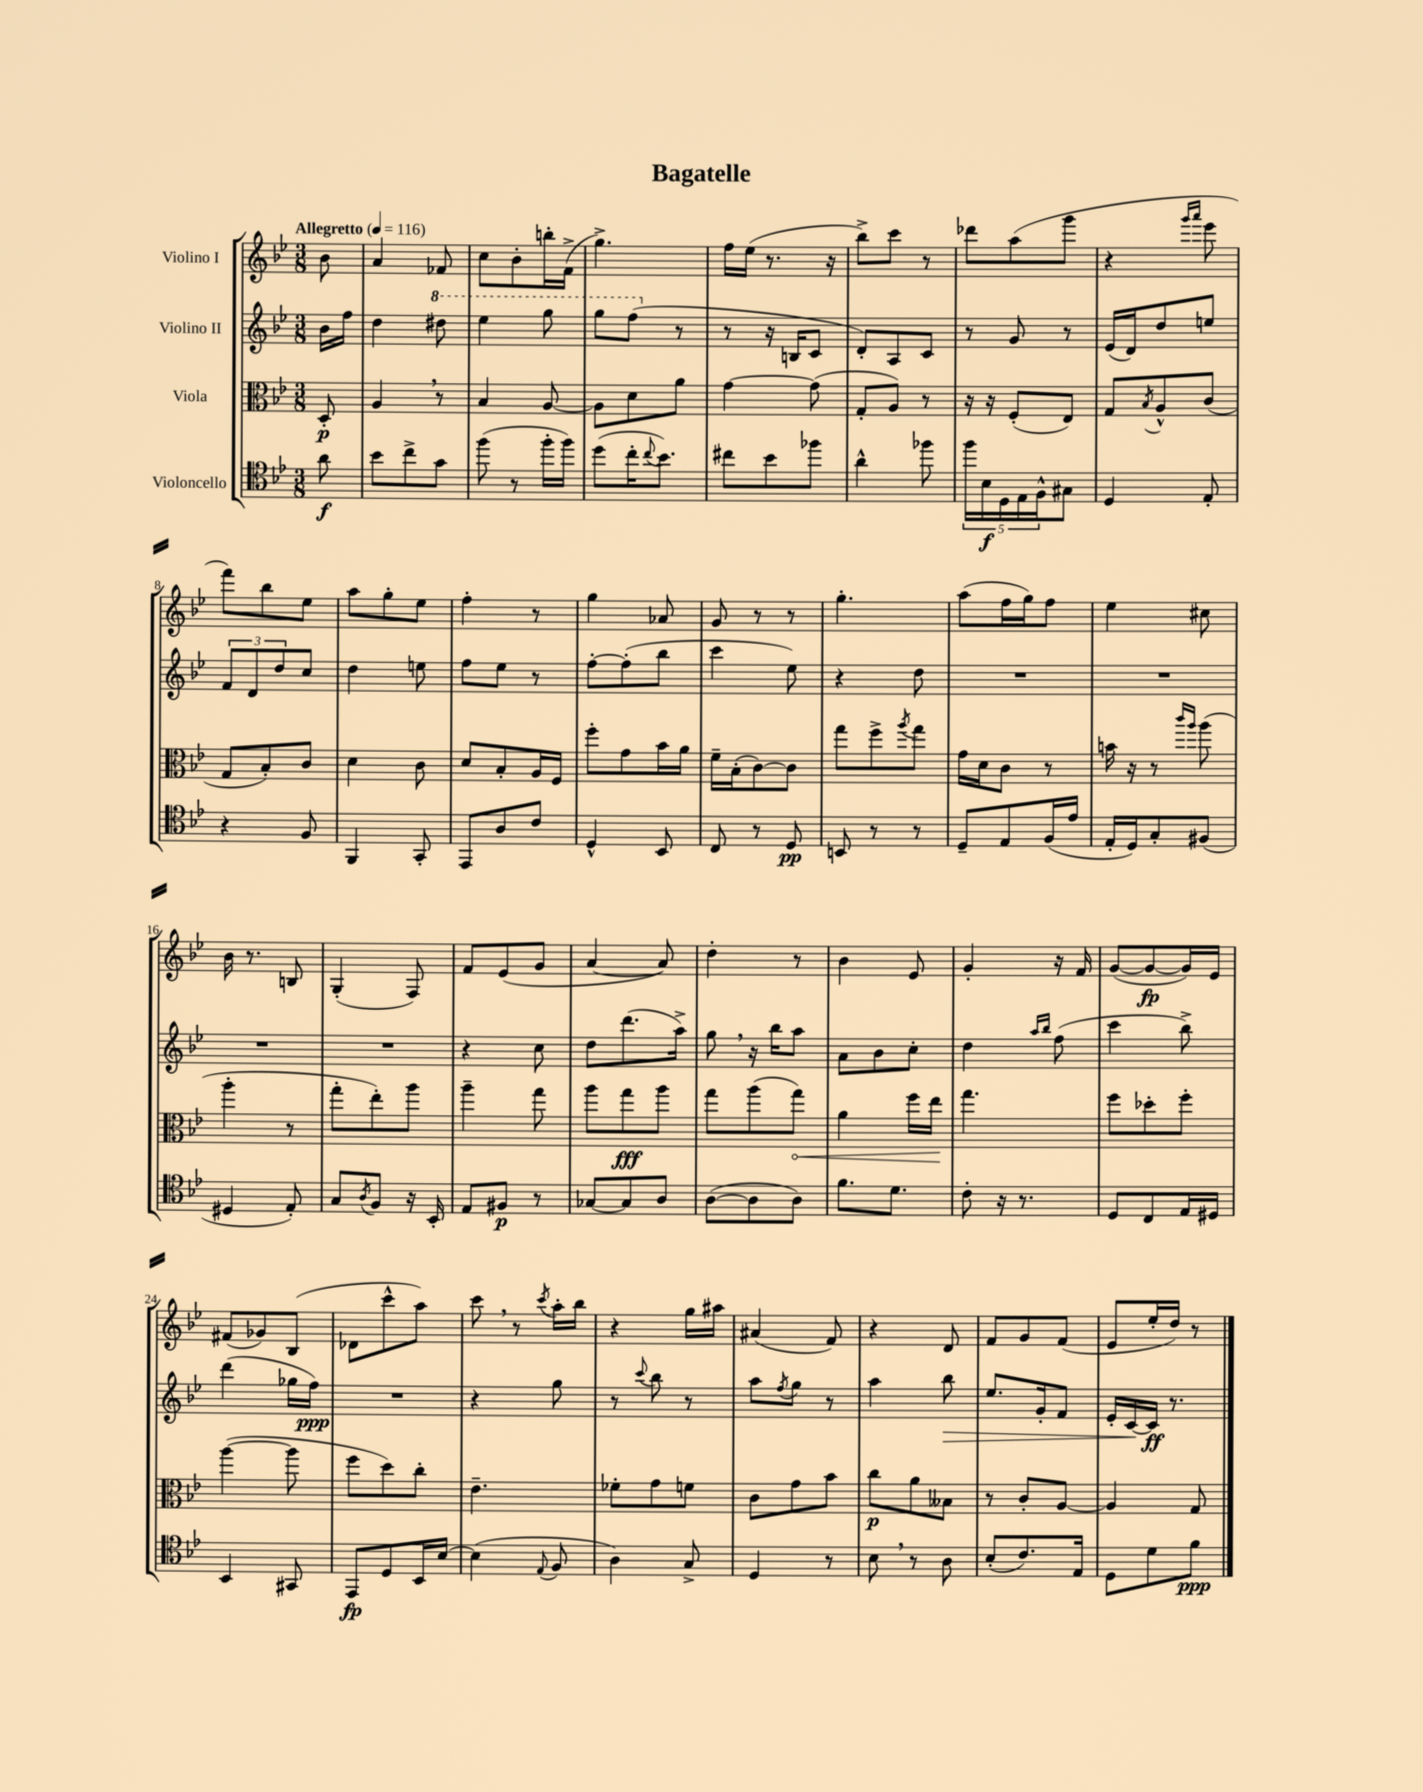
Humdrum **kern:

**kern	**kern	**kern	**kern
*staff4	*staff3	*staff2	*staff1
*clefC4	*clefC3	*clefG2	*clefG2
*k[b-e-]	*k[b-e-]	*k[b-e-]	*k[b-e-]
*M3/8	*M3/8	*M3/8	*M3/8
*MM116	*MM116	*MM116	*MM116
8a	8D'	16b-	8b-
.	.	16ff	.
=	=	=	=
8b-	4A	4dd	4a
8cc^	.	.	.
8g	8r	8ddd#	8f-
=	=	=	=
(8ff	4B-	4eee-	8cc
8r	.	.	8b-'
16ff'	[8A	8ggg	16bb'
16ff)	.	.	(16f^
=	=	=	=
(8dd	8A]	8ggg	4.gg^)
16cc'	8d	(8fff	.
8qqcc	.	.	.
8.b-)	.	.	.
.	8a	8r	.
=	=	=	=
8cc#	[4g	8r	16ff
.	.	.	(16ee-
8b-	.	16r	8.r
.	.	16B	.
8ff-	(8g]	8c	.
.	.	.	16r
=	=	=	=
4a^^	8G'	8d')	8bb-^)
.	8A)	8A	8ccc
8ff-	8r	8c	8r
=	=	=	=
20ff	16r	8r	8ddd-
20B-	.	.	.
.	16r	.	.
20D	.	.	.
.	(8F'	8g	(8aa
20E-	.	.	.
20F^^	.	.	.
8G#	8E-)	8r	8ggg
=	=	=	=
4D	8G	(16e-	4r
.	.	16d)	.
.	8qB-	.	.
.	8A^^	8dd	.
.	.	.	16qqggg
.	.	.	16qqaaa
8E-'	(8c	8ee	8eee-
=	=	=	=
4r	8G	12f	8fff)
.	.	12d	.
.	8B-')	.	8bb-
.	.	12dd	.
8F	8c	8cc	8ee-
=	=	=	=
4FF	4d	4dd	8aa
.	.	.	8gg'
8GG'	8c	8ee	8ee-
=	=	=	=
8EE-	8d	8ff	4ff'
8A	8B-'	8ee-	.
8c	16A	8r	8r
.	16F	.	.
=	=	=	=
4D^^	8ff'	[8ff'	4gg
.	8g	(8ff']	.
8BB-	16b-	8bb-	8a-
.	16a	.	.
=	=	=	=
8C	16f~	4ccc	8g
.	(16B-'	.	.
8r	[8c)	.	8r
8D	8c]	8ee-)	8r
=	=	=	=
8BB	8gg	4r	4.gg'
8r	8ff^	.	.
.	8qaa	.	.
8r	8gg	8dd	.
=	=	=	=
8D~	16g	4.r	(8aa
.	16d	.	.
8E-	8c	.	16ff
.	.	.	16gg)
(16F	8r	.	8ff
16e-	.	.	.
=	=	=	=
16E-'	16b	4.r	4ee-
16D)	16r	.	.
8G'	8r	.	.
.	16qqccc	.	.
.	16qqaa	.	.
(8F#	(8aa	.	8cc#
=	=	=	=
4D#	4aa'	4.r	16b-
.	.	.	8.r
8E-')	8r	.	8B
=	=	=	=
8G	8gg'	4.r	(4G'
8qA	.	.	.
8F	8ee-')	.	.
16r	8aa	.	8F)
16BB-'	.	.	.
=	=	=	=
8E-	4aa~	4r	8f
8F#	.	.	(8e-
8r	8gg	8cc	8g
=	=	=	=
[8G-	8aa	8dd	[4a
8G-]	8gg	(8.ddd	.
8A	8aa	.	8a])
.	.	16aa^)	.
=	=	=	=
([8A	8gg	8gg	4dd'
8A]	(8aa	16r	.
.	.	16bb-	.
8A)	8gg)	8aa	8r
=	=	=	=
8.f	4a	8a	4b-
.	.	8b-	.
8.d	.	.	.
.	16ff	8cc'	8e-
.	16ee-	.	.
=	=	=	=
8c'	4.gg	4dd	4g'
16r	.	.	.
8.r	.	.	.
.	.	16qqaa	.
.	.	16qqbb-	.
.	.	(8ff	16r
.	.	.	16f
=	=	=	=
8D	8ff	4ccc	([8g
8C	8dd-'	.	8g_
16E-	8ff'	8bb-^)	16g])
16D#	.	.	16e-
=	=	=	=
4BB-	([4aa	(4ddd	(8f#
.	.	.	8g-)
8GG#	8aa]	16gg-	(8B-
.	.	16ff)	.
=	=	=	=
8EE-	8ff	4.r	8d-
8D	8dd)	.	8ccc^^
16BB-	8cc'	.	8aa)
[16B-	.	.	.
=	=	=	=
(4B-]	4.e-~	4r	8ccc
.	.	.	8r
8qqE-	.	.	8qccc
8F	.	8gg	16aa'
.	.	.	16bb-
=	=	=	=
4A)	8f-'	8r	4r
.	.	8qqccc	.
.	8g	8bb-	.
8G^	8f	8r	16gg
.	.	.	16aa#
=	=	=	=
4D	8c	8aa	(4a#
.	.	8qff	.
.	8g	8gg	.
8r	8b-	8r	8f)
=	=	=	=
8B-	8cc	4aa	4r
8r	8a	.	.
8A	8B--	8bb-	8d
=	=	=	=
(8B-'	8r	8.ee-	8f
8.c)	8c'	.	8g
.	.	16g'	.
.	[8A	8f	(8f
16E-	.	.	.
=	=	=	=
8D	4A]	16e-'	8e-
.	.	[16c	.
8d	.	16c]	16ee-'
.	.	8.r	16dd)
8f	8G	.	8r
==	==	==	==
*-	*-	*-	*-
